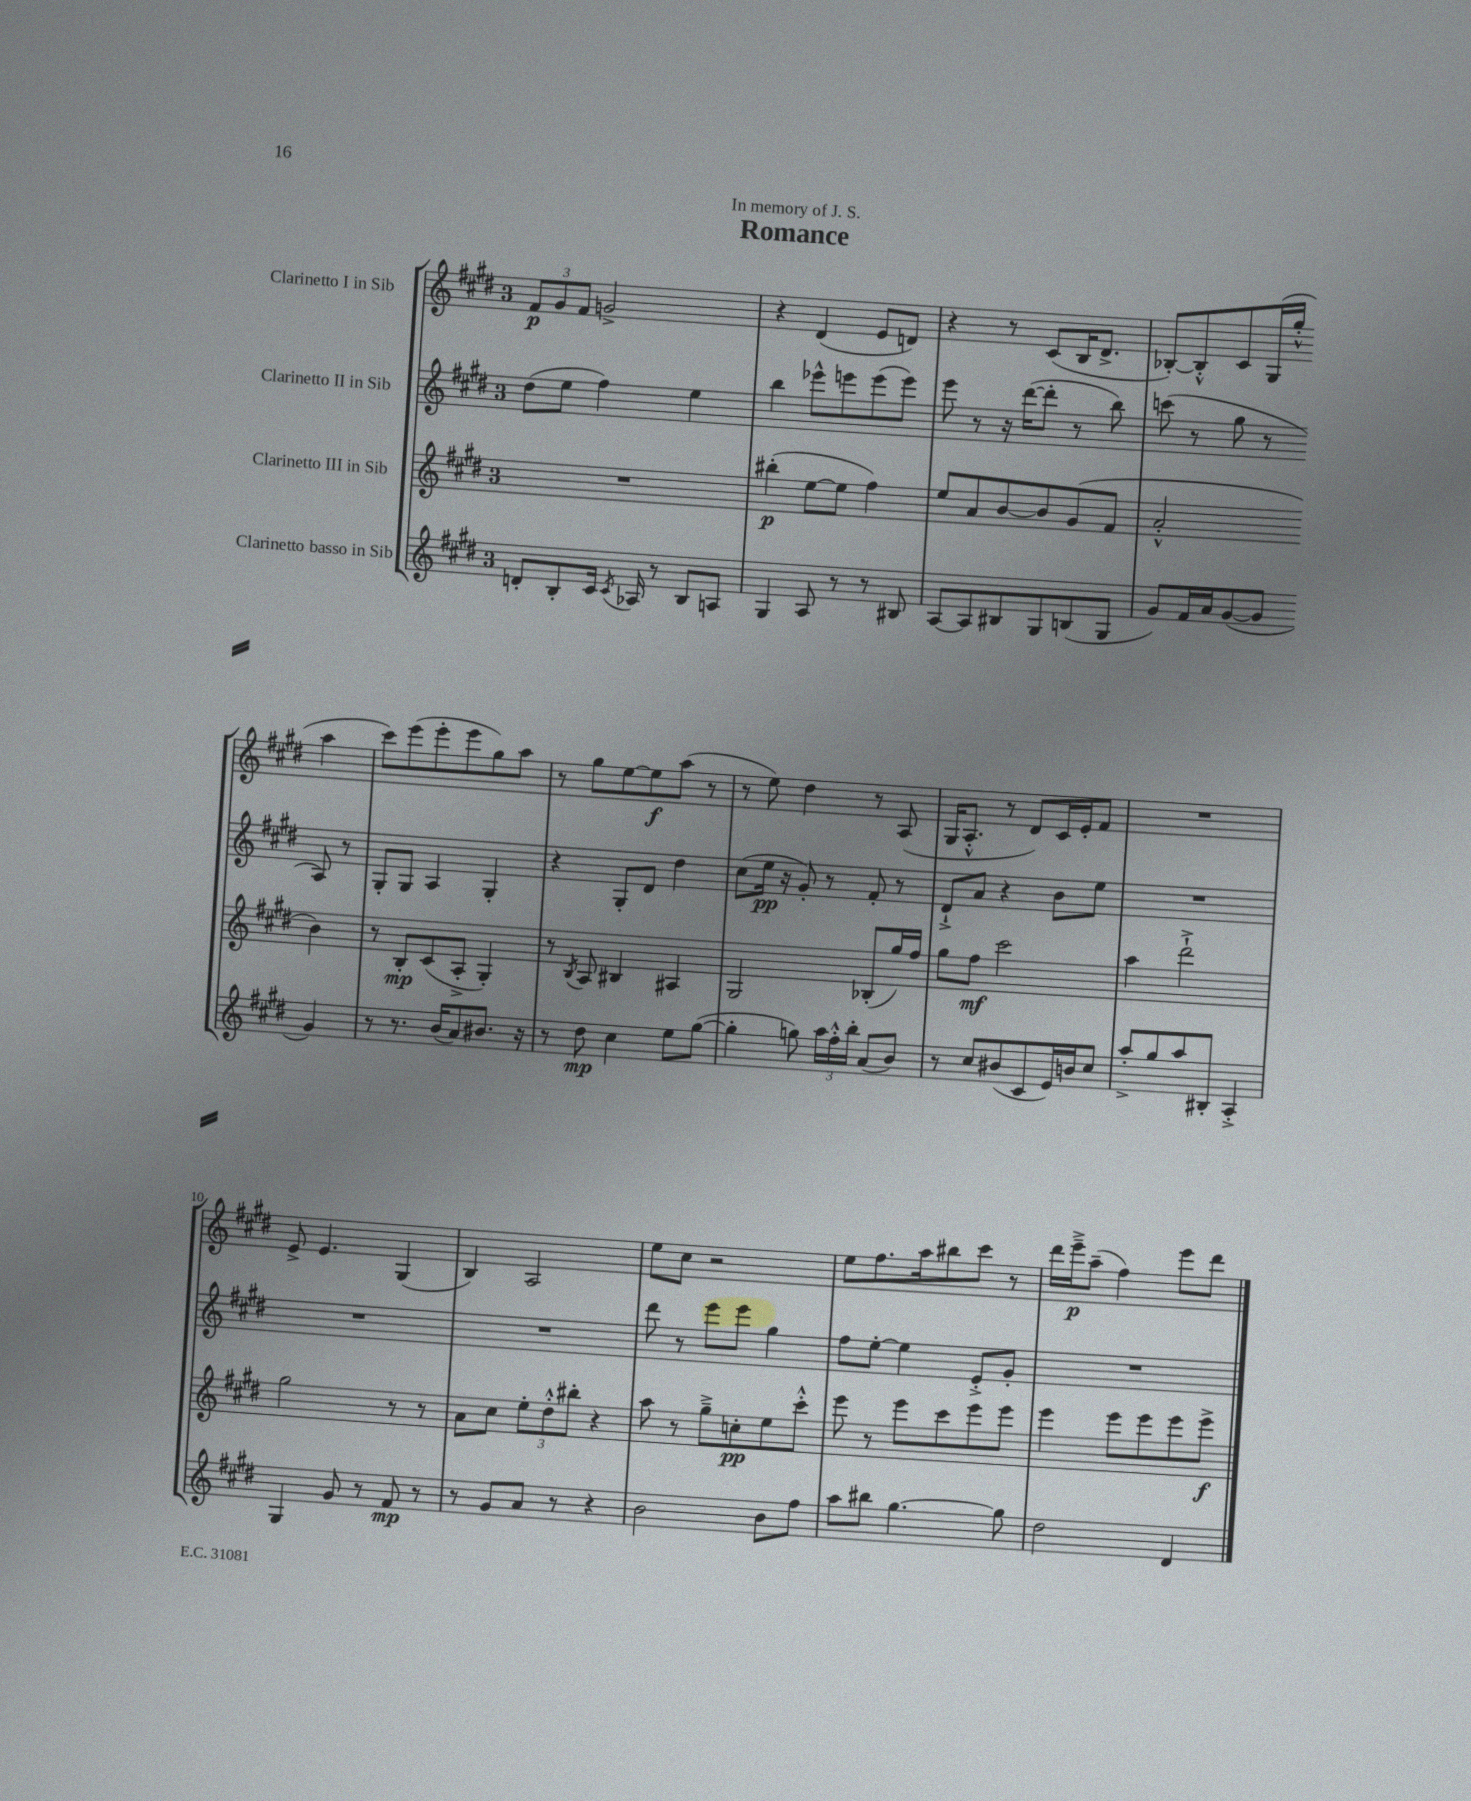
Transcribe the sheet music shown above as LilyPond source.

\header { title = "Romance" dedication = "In memory of J. S." }
<<
\new StaffGroup <<
\new Staff = "s0" \with { instrumentName = "Clarinetto I in Sib" } {
    \clef treble \key e \major \once \override Staff.TimeSignature.style = #'single-digit \time 3/4
    \autoBeamOff \tuplet 3/2 { fis'8[\p gis'8 fis'8] } g'2-> |
    r4 dis'4( e'8[ d'8]) |
    r4 r8 cis'8[( b16 dis'8.]-> |
    bes8[~-.) bes8-.-^ cis'8 gis16( gis''16]-.-^ a''4 |
    cis'''8[) e'''8( e'''8-. e'''8 gis''8) a''8] |
    r8 gis''8[ e''8~ e''8\f a''8]( r8 |
    r8 e''8) dis''4 r8 a8( |
    gis16[ a8.]-.-^ r8 dis'8[) cis'16 e'16-. fis'8] |
    R2. |
    e'8-> e'4. gis4( |
    b4) a2 |
    e''8[ cis''8] r2 |
    e''8[ fis''8. a''16 bis''8 cis'''8] r8 |
    dis'''16[ e'''16--->\p a''8]--( fis''4) e'''8[ dis'''8] \bar "|." |
}
\new Staff = "s1" \with { instrumentName = "Clarinetto II in Sib" } {
    \clef treble \key e \major \once \override Staff.TimeSignature.style = #'single-digit \time 3/4
    \autoBeamOff dis''8[( e''8] fis''4) e''4 |
    b''4 ees'''8[-^ e'''8 e'''8( e'''8]) |
    e'''8 r8 r16 dis'''16[~( dis'''8]-. r8 b''8) |
    c'''8( r8 gis''8 r8 a8) r8 |
    gis8[-. gis8] a4 gis4-. |
    r4 gis8[-. dis'8] dis''4 |
    cis''8[( e''16]\pp r16 gis'8-.) r8 fis'8-. r8 |
    dis'8[-!-> a'8] r4 b'8[ e''8] |
    R2. |
    R2. |
    R2. |
    dis'''8 r8 e'''8[ e'''8] gis''4 |
    fis''8[ e''8]~-. e''4 e'8[-.-> gis'8]-. |
    R2. \bar "|." |
}
\new Staff = "s2" \with { instrumentName = "Clarinetto III in Sib" } {
    \clef treble \key e \major \once \override Staff.TimeSignature.style = #'single-digit \time 3/4
    \autoBeamOff R2. |
    bis''4-.\p( e''8[~ e''8] fis''4) |
    e''8[ a'8 b'8~ b'8 gis'8( fis'8] |
    a'2-.-^ b'4) |
    r8 b8[-.\mp cis'8( a8]-.-> gis4-.) |
    r8 \acciaccatura { b8 } a8 bis4 ais4 |
    gis2 bes8[-.( gis''16) fis''16] |
    gis''8[ fis''8]\mf cis'''2 |
    a''4 dis'''2-!-> |
    gis''2 r8 r8 |
    a'8[ cis''8] \tuplet 3/2 { e''8[-. dis''8-.-^ bis''8]-. } r4 |
    a''8 r8 gis''8[---> c''8-.\pp e''8 cis'''8]-.-^ |
    e'''8 r8 e'''8[ cis'''8 e'''8 e'''8] |
    e'''4 e'''8[ e'''8 e'''8 e'''8]->\f \bar "|." |
}
\new Staff = "s3" \with { instrumentName = "Clarinetto basso in Sib" } {
    \clef treble \key e \major \once \override Staff.TimeSignature.style = #'single-digit \time 3/4
    \autoBeamOff d'8[-. b8-. cis'16] \acciaccatura { cis'8 } aes16 r8 b8[ a8] |
    gis4 a8 r8 r8 bis8 |
    a8[~ a8 bis8 gis8 b8( gis8] |
    gis'8[) fis'16 a'16 gis'8~( gis'8] gis'4) |
    r8 r8. b'16[( a'8) bis'8.] r16 |
    r8 dis''8\mp cis''4 e''8[ gis''8]~( |
    gis''4-. g''8) \tuplet 3/2 { a''16[ fis''16-.-^ b''16]-. } a'8[( b'8]) |
    r8 cis''8[ bis'8( cis'8 e'16) b'16 cis''8] |
    a''8[-.-> gis''8 a''8 bis8]-. a4-.-> |
    gis4 gis'8 r8 fis'8\mp r8 |
    r8 gis'8[ a'8] r8 r4 |
    b'2 b'8[ fis''8] |
    a''8[ bis''8] gis''4.~ gis''8 |
    dis''2 dis'4 \bar "|." |
}
>>
>>
